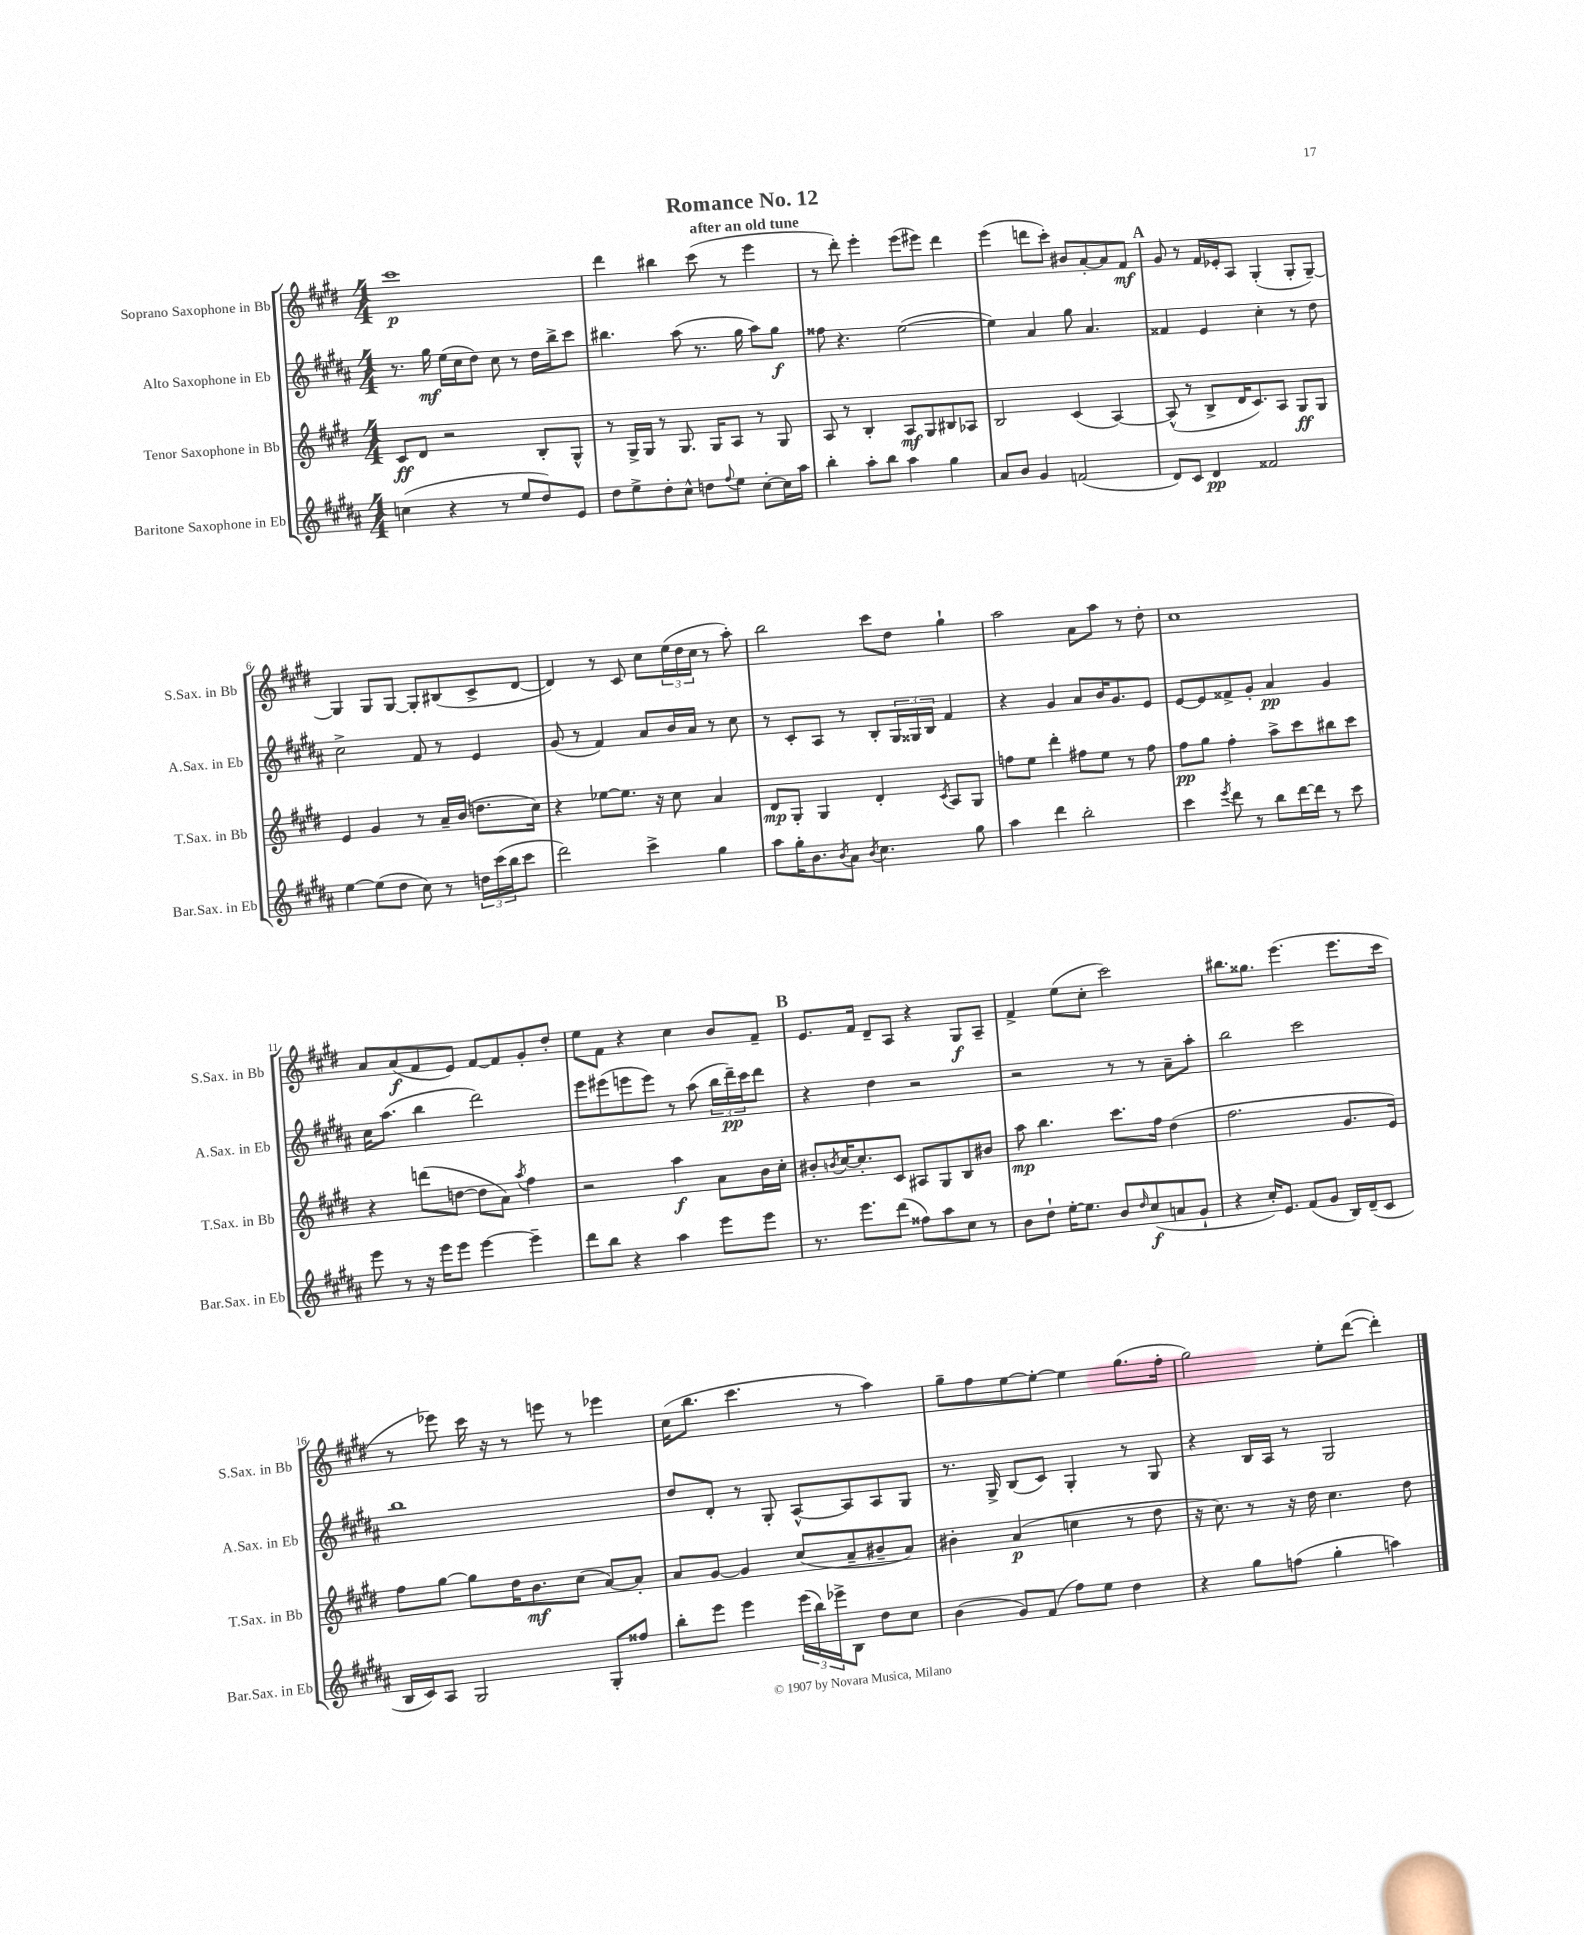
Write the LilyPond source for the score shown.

\header { title = "Romance No. 12" subtitle = "after an old tune" }
<<
\new StaffGroup <<
\new Staff = "s0" \with { instrumentName = "Soprano Saxophone in Bb" shortInstrumentName = "S.Sax. in Bb" } {
    \clef treble \key e \major \numericTimeSignature \time 4/4
    cis'''1\p |
    dis'''4 bis''4 cis'''8( r8 e'''4 |
    r8 dis'''8-.) e'''4-. e'''8( eis'''8) dis'''4 |
    e'''4( d'''8 cis'''8-.) bis'8 a'8~-. a'8 fis'8\mf |
    \mark \markup { \bold "A" } gis'8 r8 fis'16 ees'16-. a8 gis4-.( gis8-. gis8~--) |
    gis4 gis8 gis8~ gis8-. bis8( cis'8-> dis'8~ |
    dis'4) r8 cis'8 cis''8 \tuplet 3/2 { e''16( dis''16 cis''16 } r8 a''8-.) |
    b''2 cis'''8 dis''8 gis''4-! |
    a''2 a'8 a''8 r8 dis''8-. |
    cis''1 |
    a'8 a'8\f( fis'8 e'8) fis'8~ fis'8 gis'8-. dis''8-. |
    e''8 fis'8 r4 cis''4 b'8 fis'8-- |
    \mark \markup { \bold "B" } e'8. fis'16 dis'8-- a8 r4 gis8\f a8-- |
    fis'4-> e''8( cis''8-. cis'''2) |
    bis''8. gisis''8. e'''4.( e'''8. cis'''16 |
    r8 ees'''8) cis'''16 r16 r8 e'''8 r8 ees'''4 |
    cis''16( b''8. cis'''4. r8 a''4) |
    gis''8-- fis''8 e''8~ e''8~-. e''4 gis''8.( fis''16-. |
    gis''2) e''8-. dis'''8~( dis'''4-.) \bar "|." |
}
\new Staff = "s1" \with { instrumentName = "Alto Saxophone in Eb" shortInstrumentName = "A.Sax. in Eb" } {
    \clef treble \key b \major \numericTimeSignature \time 4/4
    r8. gis''16\mf e''16( cis''16 dis''8) cis''8 r8 dis''16 b''16-> cis'''8 |
    bis''4. ais''8( r8. gis''16 ais''8) gis''8\f |
    fisis''8 r4. e''2~( |
    e''4) ais'4 gis''8 ais'4. |
    \mark \markup { \bold "A" } fisis'4 e'4 cis''4-. r8 dis''8 |
    cis''2-> fis'8 r8 e'4 |
    gis'8( r8 fis'4) ais'8 b'16 ais'16 r8 cis''8 |
    r8 cis'8-. ais8 r8 b8-. \tuplet 3/2 { gis16 gisis16 b16 } fis'4 |
    r4 gis'4 ais'8 b'16 gis'8. e'8 |
    e'8~ e'8 fisis'8-> gis'8-. ais'4\pp gis'4 |
    cis''16 ais''8.( b''4 dis'''2) |
    e'''8 eis'''8( e'''8 e'''8) r8 ais''8( \tuplet 3/2 { b''16 dis'''16--\pp) cis'''16 } dis'''8 |
    \mark \markup { \bold "B" } r4 dis''4 r2 |
    r2 r8 r8 ais'8-- ais''8-. |
    b''2 cis'''2 |
    b''1 |
    dis''8 dis'8-. r8 gis8-. ais8~-^ ais8 ais8 gis8 |
    r8. gis16-> b8( cis'8) gis4-. r8 gis8 |
    r4 b16 ais16 r8 gis2 \bar "|." |
}
\new Staff = "s2" \with { instrumentName = "Tenor Saxophone in Bb" shortInstrumentName = "T.Sax. in Bb" } {
    \clef treble \key e \major \numericTimeSignature \time 4/4
    cis'8\ff dis'8 r2 b8-. gis8-^ |
    r8 gis16-> gis16 r8 gis8. gis16 a8 r8 gis8 |
    a8 r8 b4-. a8\mf gis8 bis8 aes8 |
    b2 cis'4( a4~) |
    \mark \markup { \bold "A" } a8-^( r8 b8-> dis'16 cis'8.) a8 gis8\ff gis8 |
    e'4 gis'4 r8 a'16-- b'16( d''8. cis''16) |
    r4 ees''8~ ees''8. r16 cis''8 a'4 |
    dis'8\mp gis8-. gis4 dis'4-. \acciaccatura { cis'8 } a8 gis8 |
    f''8 e''8 dis'''4-. fis''8 e''8 r8 fis''8 |
    fis''8\pp gis''8 fis''4-. a''8-> cis'''8 bis''8 cis'''8 |
    r4 d'''8( d''8~ d''8 a'8) \acciaccatura { a''8 } fis''4 |
    r2 a''4\f a'8 b'16 cis''16-. |
    \mark \markup { \bold "B" } bis'8-. \acciaccatura { b'8 } cis''16~ cis''8.-. cis'8 ais8 gis8 b8 bis'8 |
    a''8\mp b''4. cis'''8. fis''16 dis''4( |
    fis''2. gis'8. e'16) |
    fis''8 gis''8~ gis''8 dis''16 b'8.\mf cis''8( a'8~) a'8-. |
    a'8 gis'8~ gis'4 cis''8( a'8-- bis'8-- a'8) |
    bis'4-. a'4\p( c''4 r8 dis''8 |
    r16 cis''8.) r8 r16 dis''16 cis''4. dis''8 \bar "|." |
}
\new Staff = "s3" \with { instrumentName = "Baritone Saxophone in Eb" shortInstrumentName = "Bar.Sax. in Eb" } {
    \clef treble \key b \major \numericTimeSignature \time 4/4
    c''4( r4 r8 e''8 dis''8) e'8 |
    dis''8 e''8-> dis''8-. cis''8-^ d''8 \appoggiatura { fis''8 } e''8 cis''8~-. cis''16 ais''16 |
    b''4-. ais''8-. b''8 ais''4 gis''4 |
    ais'8 b'8 gis'4 f'2( |
    \mark \markup { \bold "A" } dis'8) cis'8 dis'4\pp fisis'2 |
    e''4~ e''8( dis''8 cis''8) r8 \tuplet 3/2 { d''16 cis'''16( b''16 } cis'''8 |
    dis'''2) cis'''4-> gis''4 |
    ais''8 gis''16-. b'8. \acciaccatura { b'8 } ais'8 \acciaccatura { b'8 } cis''4. gis''8 |
    ais''4 dis'''4 b''2-. |
    cis'''4 \acciaccatura { e'''8 } dis'''8 r8 b''8 dis'''16~ dis'''16 r8 cis'''8 |
    e'''8 r8 r16 e'''16 e'''8 e'''4~ e'''4-- |
    dis'''8 b''8 r4 ais''4 e'''8 e'''8 |
    \mark \markup { \bold "B" } r8. e'''8. dis'''8( fisis''8) ais''8 cis''8 r8 |
    b'8 dis''8-! e''16~-. e''8. b'8 \grace { dis''16 } cis''8\f( a'8 gis'8-! |
    r4 cis''16-.) e'8. fis'8( gis'8 b16) dis'16--( cis'8 |
    b16 cis'16) ais8 gis2 gis8-. fisis''8 |
    b''8-. e'''8 e'''4 \tuplet 3/2 { e'''16( b''16) ees'''16-> } b8 dis''8 cis''8 |
    b'4( gis'8) fis'8( fis''8) e''8 dis''4 |
    r4 gis''8 f''8( gis''4-. a''4) \bar "|." |
}
>>
>>
